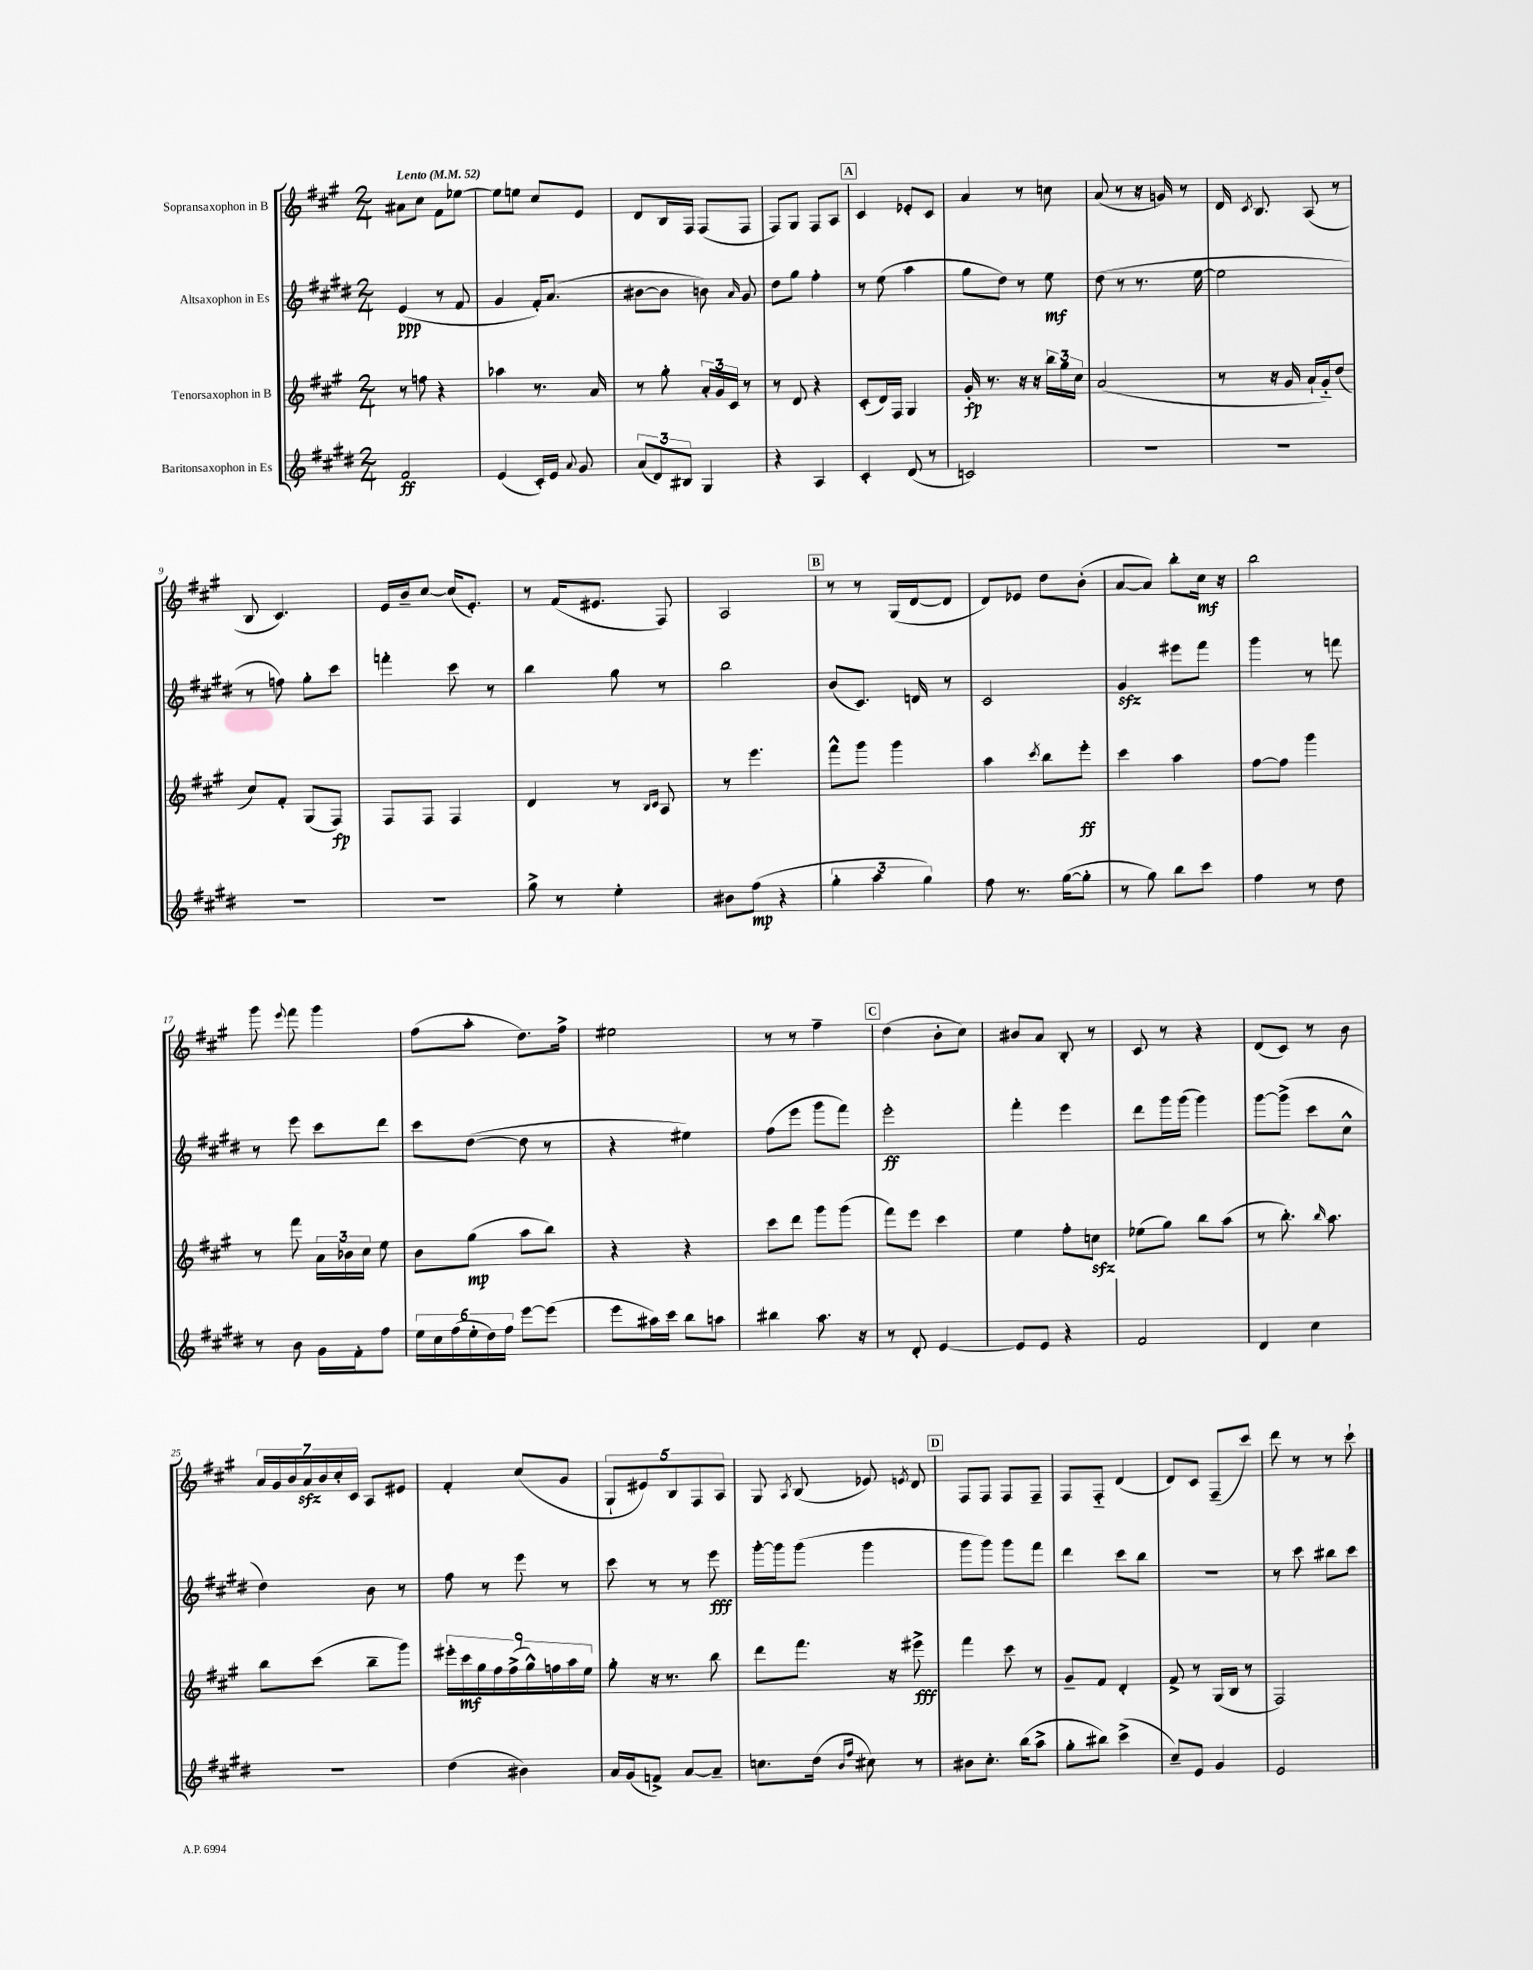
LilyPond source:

<<
\new StaffGroup <<
\new Staff = "s0" \with { instrumentName = "Sopransaxophon in B" } {
    \clef treble \key a \major \numericTimeSignature \time 2/4 \tempo "Lento" 4 = 52
    \autoBeamOff ais'8[ cis''8] fis'8[ ees''8]~ |
    ees''8[ e''8] cis''8[ e'8] |
    d'8[ b16 fis16] fis8[( fis8] |
    fis8[) gis8] fis8[ a8] |
    \mark \markup { \box "A" } cis'4 ees'8[-. cis'8] |
    a'4 r8 c''8 |
    a'8( r8 r16 g'16) r8 |
    d'16 \acciaccatura { cis'8 } b8. a8( r8 |
    b8 cis'4.) |
    e'16[ b'16-- cis''8]~ cis''16[( e'8.]-.) |
    r8 fis'16[( eis'8.] fis8) |
    a2 |
    \mark \markup { \box "B" } r8 r8 gis16[( d'16~ d'8] |
    d'8[) ees'8] d''8[ b'8]-.( |
    a'8[~ a'8]) b''8[-. cis''16]\mf r16 |
    b''2 |
    gis'''8 \appoggiatura { e'''8 } fis'''8 gis'''4 |
    fis''8[( a''8]-. d''8.[) fis''16]-> |
    eis''2 |
    r8 r8 fis''4-- |
    \mark \markup { \box "C" } d''4( b'8[-. cis''8]) |
    bis'8[ a'8] b8-. r8 |
    cis'8 r8 r4 |
    d'8[( cis'8]) r8 b'8 |
    \tuplet 7/4 { a'16[ gis'16 b'16 a'16\sfz b'16 cis''16-. cis'16] } a8[ eis'8] |
    fis'4-. cis''8[( gis'8] |
    \tuplet 5/4 { gis8[-! eis'8) b8 fis8 a8] } |
    gis8 \acciaccatura { a8 } b8( ees'8) \acciaccatura { e'8 } d'8 |
    \mark \markup { \box "D" } fis8[ fis8] fis8[ fis8]-- |
    fis8[ fis8]-_ d'4( |
    d'8[) cis'8] fis8[--( cis'''8]) |
    d'''8 r8 r8 cis'''8-! \bar "|." |
}
\new Staff = "s1" \with { instrumentName = "Altsaxophon in Es" } {
    \clef treble \key e \major \numericTimeSignature \time 2/4
    \autoBeamOff e'4\ppp( r8 fis'8 |
    gis'4 fis'16[-.) a'8.]( |
    bis'8[~ bis'8] b'8) \grace { a'16 } gis'8 |
    dis''8[ gis''8] fis''4-. |
    \mark \markup { \box "A" } r8 e''8( a''4 |
    gis''8[ dis''8]) r8 e''8\mf |
    dis''8( r8 r8. e''16~ |
    e''2 |
    r8 f''8) gis''8[-. cis'''8] |
    f'''4-. cis'''8 r8 |
    b''4 gis''8 r8 |
    b''2 |
    \mark \markup { \box "B" } b'8[( cis'8.]) d'16 r8 |
    cis'2 |
    gis'4\sfz eis'''8[ fis'''8] |
    gis'''4 r8 f'''8 |
    r8 e'''8 cis'''8[ dis'''8] |
    cis'''8[ dis''8]~( dis''8 r8 |
    r4 eis''4) |
    fis''8[( e'''8] gis'''8[ fis'''8]) |
    \mark \markup { \box "C" } e'''2-.\ff |
    fis'''4-. e'''4 |
    dis'''8[ gis'''16 gis'''16]( gis'''4) |
    gis'''8[~ gis'''8]->( cis'''8[ cis''8]-^ |
    dis''4) b'8 r8 |
    fis''8 r8 e'''8 r8 |
    cis'''8 r8 r8 e'''8\fff |
    gis'''16[~-. gis'''16 gis'''8]( gis'''4 |
    \mark \markup { \box "D" } gis'''8[ gis'''8]) gis'''8[ fis'''8] |
    dis'''4 cis'''8[ b''8] |
    R2 |
    r8 cis'''8 bis''8[ cis'''8] \bar "|." |
}
\new Staff = "s2" \with { instrumentName = "Tenorsaxophon in B" } {
    \clef treble \key a \major \numericTimeSignature \time 2/4
    \autoBeamOff r8 f''8 r4 |
    aes''4 r8. a'16 |
    r8 gis''8-. \tuplet 3/2 { a'16[-. gis'16 cis'16] } r8 |
    r8 d'8 r4 |
    \mark \markup { \box "A" } cis'8[-.( d'16) fis16] gis4 |
    gis'16-.\fp r8. r16 r16 \tuplet 3/2 { b''16[ gis''16 cis''16] } |
    a'2( |
    r8 r16 gis'16 a'16[-! gis'16-_) d''8]( |
    cis''8[) fis'8]-. gis8[( fis8]\fp) |
    fis8[ fis8] fis4 |
    d'4 r8 \grace { b16[ cis'16] } a8 |
    r8 e'''4. |
    \mark \markup { \box "B" } fis'''8[-^ gis'''8] gis'''4 |
    a''4 \acciaccatura { cis'''8 } b''8[ e'''8]-.\ff |
    cis'''4 a''4 |
    fis''8[~ fis''8] gis'''4 |
    r8 fis'''8 \tuplet 3/2 { a'16[ bes'16 cis''16] } e''8 |
    b'8[ gis''8]\mp( a''8[ b''8]) |
    r4 r4 |
    cis'''8[ d'''8] gis'''8[ gis'''8]( |
    \mark \markup { \box "C" } fis'''8[) e'''8] cis'''4 |
    e''4 fis''8[-. c''8]\sfz |
    ees''8[( gis''8]) b''8[ a''8]( |
    r8 b''8.-.) \grace { b''16 } a''8. |
    b''8[ cis'''8]( b''8[-- gis'''8]) |
    \tuplet 9/8 { eis'''16[-. cis'''16\mf gis''16 fis''16 fis''16->( gis''16-^) f''16 a''16 e''16] } |
    gis''8-. r16 r8. b''8 |
    d'''8[ fis'''8.] r16 eis'''8->\fff |
    \mark \markup { \box "D" } fis'''4 cis'''8 r8 |
    gis'8[-- fis'8] d'4-. |
    fis'8-> r8 gis16[( b16] r8 |
    fis2) \bar "|." |
}
\new Staff = "s3" \with { instrumentName = "Baritonsaxophon in Es" } {
    \clef treble \key e \major \numericTimeSignature \time 2/4
    \autoBeamOff fis'2\ff |
    e'4( cis'16[-.) e'16] \appoggiatura { a'8 } gis'8 |
    \tuplet 3/2 { a'8[( dis'8) bis8] } gis4 |
    r4 a4 |
    \mark \markup { \box "A" } cis'4-. dis'8( r8 |
    c'2) |
    R2 |
    R2 |
    R2 |
    R2 |
    gis''8-> r8 e''4-. |
    bis'8[ fis''8]\mp( r4 |
    \mark \markup { \box "B" } \tuplet 3/2 { gis''4-. a''4 gis''4) } |
    fis''8 r8. gis''16[~( gis''8]-. |
    r8 gis''8) b''8[ cis'''8] |
    fis''4 r8 dis''8 |
    r8 b'8 gis'16[ fis'16-. fis''8] |
    \tuplet 6/4 { e''16[ cis''16 fis''16( e''16-. dis''16) fis''16] } e'''8[~ e'''8]( |
    e'''8[ ais''16) cis'''16] b''8[ a''8] |
    bis''4 a''8. r16 |
    \mark \markup { \box "C" } r8 dis'8-. e'4~ |
    e'8[ e'8] r4 |
    fis'2 |
    dis'4 cis''4 |
    R2 |
    dis''4( bis'4) |
    a'16[ gis'16( f'8]->) a'8[~ a'8]-- |
    c''8.[ dis''16]( \grace { b'16[ fis''16] } cis''8) r8 |
    \mark \markup { \box "D" } bis'8[ cis''8.]-. b''16[( a''8]-> |
    gis''8[-. bis''8]) cis'''4->( |
    cis''8[--) e'8] gis'4 |
    e'2 \bar "|." |
}
>>
>>
